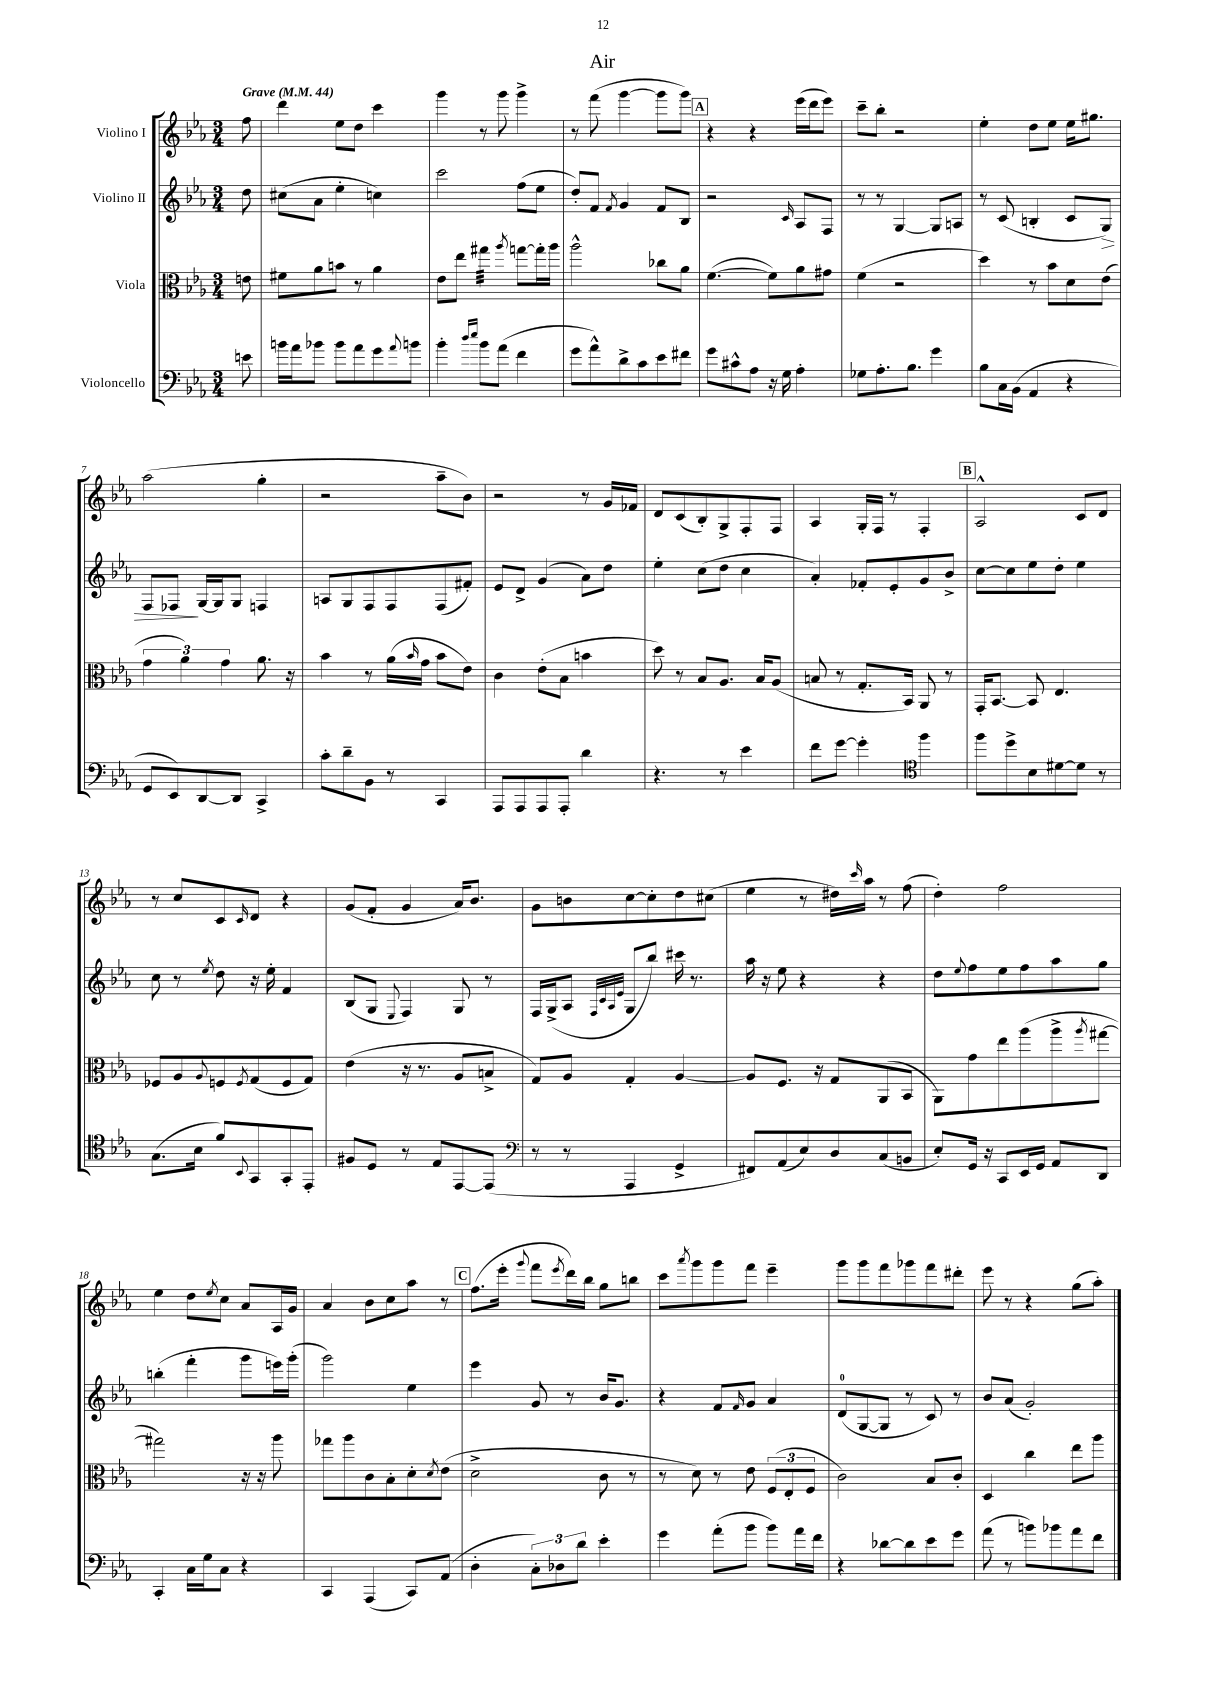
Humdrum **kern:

**kern	**kern	**kern	**kern
*staff4	*staff3	*staff2	*staff1
*clefF4	*clefC3	*clefG2	*clefG2
*k[b-e-a-]	*k[b-e-a-]	*k[b-e-a-]	*k[b-e-a-]
*M3/4	*M3/4	*M3/4	*M3/4
*MM44	*MM44	*MM44	*MM44
8e\	8e\	8dd\	8ff\
=	=	=	=
16b\LL	8f#\L	(8cc#\L	4ddd\
16a-\J	.	.	.
8b-\J	8a-\	8a-\J	.
8b-\L	8b\J	4ee-'\	8ee-\L
8a-\	8r	.	8dd\J
8g\	4a-\	4cc\)	4ccc\
8qqa-/	.	.	.
8b\J	.	.	.
=	=	=	=
4b-'\	8e-\L	2ccc\	4ggg\
.	8ee-\J	.	.
16qqdd/LL	.	.	.
16qqee-/JJ	.	.	.
8b-\L	4gg#\	.	8r
(8a-\J	.	.	8ggg\
.	8qaa-/	.	.
4f\	[8gg\L	(8ff\L	4ggg^\
.	16gg'\]L	8ee-\J	.
.	16aa-\JJ	.	.
=	=	=	=
8g\L	2aa-^^\	8dd'/L)	8r
8a-^^\)	.	8f/J	(8fff\
.	.	8qf/	.
8d^\	.	4g/	[4ggg\
8c\	.	.	.
8e-\	8cc-\L	8f/L	8ggg\]L
8f#\J	8a-\J	8B-/J	8ggg\J)
=	=	=	=
8g\L	([4.f\	2r	4r
8c#^^\	.	.	.
8A-\J	.	.	4r
16r	8f\]L)	.	.
16G\	.	.	.
.	.	16qqc/	.
4A-'\	8a-\	8A-/L	(16eee-\LL
.	.	.	16ddd\J
.	8g#\J	8F/J	8eee-\J)
=	=	=	=
8G-\L	(4f\	8r	8ccc~\L
8.A-'\	.	8r	8bb-'\J
.	2r	[4G/	2r
8.B-\J	.	.	.
4g\	.	8G/]L	.
.	.	8A/J	.
=	=	=	=
8B-\L	4dd\)	8r	4ee-'\
16C\L	.	(8c/	.
(16BB-\JJ	.	.	.
4AA-/	8r	4B'/	8dd\L
.	8b-\L	.	8ee-\J
4r	8d\	8c/L	16ee-\LK
.	.	.	8.gg#\J
.	(8e-\J	8G/J)	.
=	=	=	=
8GG/L	6g\	8F/L	(2aa-\
8EE-/)	.	8F-/J	.
.	6a-\)	.	.
[8DD/	.	[16G/LL	.
.	.	16G/]J	.
.	6g\	.	.
8DD/]J	.	8G/J	.
4CC^/	8.a-\	4F/	4gg'\
.	16r	.	.
=	=	=	=
8c'\L	4b-\	8A/L	2r
8d~\	.	8G/	.
8BB-\J	8r	8F/	.
8r	(16a-\LL	8F/	.
.	16qqb-/	.	.
.	16g\JJ	.	.
4CC/	8b-\L	(8F/	8aa-~\L
.	8e-\J)	8f#'/J)	8b-\J)
=	=	=	=
8AAA-/L	4c\	8e-/L	2r
8AAA-/	.	8d^/J	.
8AAA-/	(8e-'\L	(4g/	.
8AAA-'/J	8B-\J	.	.
4d\	4b\	8a-\L)	8r
.	.	8dd\J	16g/LL
.	.	.	16f-/JJ
=	=	=	=
4.r	8dd\)	4ee-'\	8d/L
.	8r	.	(8c/
.	8B-/L	(8cc\L	8B-'/)
8r	8.A-/J	8dd\J	8G^/
4e-\	.	4cc\	8F'/
.	16B-/LK	.	.
.	(8A-/J	.	8F/J
=	=	=	=
8f\L	8B/	4a-'/)	4A-/
[8g\J	8r	.	.
4g'\]	8.G'/L	8f-'/L	16G'/LL
.	.	.	16F/JJ
.	.	8e-'/	8r
.	16BB-/Jk)	.	.
*clefC4	*	*	*
4ff\	8AA-/	8g/	4F'/
.	8r	8b-^/J	.
=	=	=	=
8ff\L	16GG'/LK	[8cc\L	2A-^^/
.	[8.BB-/J	.	.
8dd^\	.	8cc\]	.
8B-\	8BB-/]	8ee-\	.
[8d#\	4.E-/	8dd'\J	.
8d#\]J	.	4ee-\	8c/L
8r	.	.	8d/J
=	=	=	=
(8.G\L	8F-/L	8cc\	8r
.	8A-/	8r	8cc/L
16B-\Jk	.	.	.
.	8qqA-/	8qee-/	.
8f/L)	8F/	8dd\	8c/
8qqBB-/	8qF/	.	16qqc/
8GG/	(8G/	16r	8d/J
.	.	16ee-'\	.
8GG'/	8F/	4f/	4r
8EE-'/J	8G/J)	.	.
=	=	=	=
8F#/L	(4e-\	(8B-/L	(8g/L
8D/J	.	8G/J	8f'/J
.	.	8qqE-/	.
8r	16r	4F/)	4g/
.	8.r	.	.
8E-/L	.	.	.
[8EE-/	8A-/L	8G/	16a-/LK)
.	.	.	8.b-/J
(8EE-/]J	8B^/J	8r	.
=	=	=	=
*clefF4	*	*	*
8r	8G/L)	16F/LL	8g\L
.	.	(16G^/J	.
8r	8A-/J	8A-/J	8b\
.	.	32qqF/LLL	.
.	.	32qqc/	.
.	.	32qqA-/	.
.	.	32qqe-/JJJ	.
4AAA-/	4G'/	8G/L	[8cc\
.	.	8bb-/J)	8cc'\]
4GG^/	[4A-/	16ccc#\	8dd\
.	.	8.r	.
.	.	.	(8cc#\J
=	=	=	=
8FF#/L)	8A-/]L	16aa-\	4ee-\
.	.	16r	.
(8AA-/	8.F/J	8ee-\	.
8E-/)	.	4r	8r
.	16r	.	.
8D/	8G/L	.	16dd#\LL)
.	.	.	16qqccc/
.	.	.	16aa-\JJ
(8C/	(8AA-/	4r	8r
8BB/J	8BB-/J	.	(8ff\
=	=	=	=
8E-'/L)	8AA-\L)	8dd\L	4dd'\)
.	.	8qqee-/	.
16GG/Jk	8g\	8ff\	.
16r	.	.	.
8CC/L	8ee-\	8ee-\	2ff\
16EE-/L	(8aa-\	8ff\	.
16GG/JJ	.	.	.
8AA-/L	8aa-^\	8aa-\	.
.	8qaa-/	.	.
8DD/J	[8gg#\J	8gg\J	.
=	=	=	=
4CC'/	2gg#\])	(4bb'\	4ee-\
16C\LL	.	4fff'\	8dd\L
16G\J	.	.	.
.	.	.	8qee-/
8C\J	.	.	8cc\J
4r	16r	8ggg\L	8a-/L
.	16r	.	.
.	8aa-\	16eee\L)	16A-/L
.	.	(16ggg'\JJ	16g/JJ
=	=	=	=
4CC/	8gg-\L	2ggg\)	4a-/
.	8aa-\	.	.
(4AAA-/	8c\	.	8b-\L
.	8B-'\	.	8cc\
8CC/L)	8d'\	4ee-\	8aa-\J
.	8qd/	.	.
(8AA-/J	(8e-\J	.	8r
=	=	=	=
4D'\	2d^\	4eee-\	(8.ff\L
.	.	.	16eee-'\Jk
.	.	.	8qqggg/
12C'\L)	.	8g/	8fff\L
12D-\	.	.	.
.	.	.	8qeee-/
.	.	8r	16ddd\L)
12d\J	.	.	.
.	.	.	16bb-\JJ
4e-'\	8c\	16b-/LK	8gg\L
.	.	8.g/J	.
.	8r	.	8bb\J
=	=	=	=
4g\	8r	4r	8ccc\L
.	.	.	8qaaa-/
.	8d\)	.	8ggg\
(8a-'\L	8r	8f/L	8ggg\
.	.	16qqf/	.
8b-\J	8e-\	8g/J	8fff\J
8b-\L)	(12F/L	4a-/	4eee-~\
.	12E-'/	.	.
16a-\L	.	.	.
.	12F/J	.	.
16f\JJ	.	.	.
=	=	=	=
4r	2c\)	(8d/L	8ggg\L
.	.	[8G/	8ggg\
[8d-\L	.	8G/]J	8fff\
8d-\]	.	8r	8ggg-\
8e-\	8B-/L	8c/)	8fff\
8g\J	8c'/J	8r	8ddd#'\J
=	=	=	=
(8a-\	4D/	8b-/L	8eee-\
8r	.	(8a-/J	8r
8b\L)	4cc\	2g'/)	4r
8b-\	.	.	.
8a-\	8ee-\L	.	(8gg\L
8f\J	8aa-\J	.	8aa-'\J)
==	==	==	==
*-	*-	*-	*-
